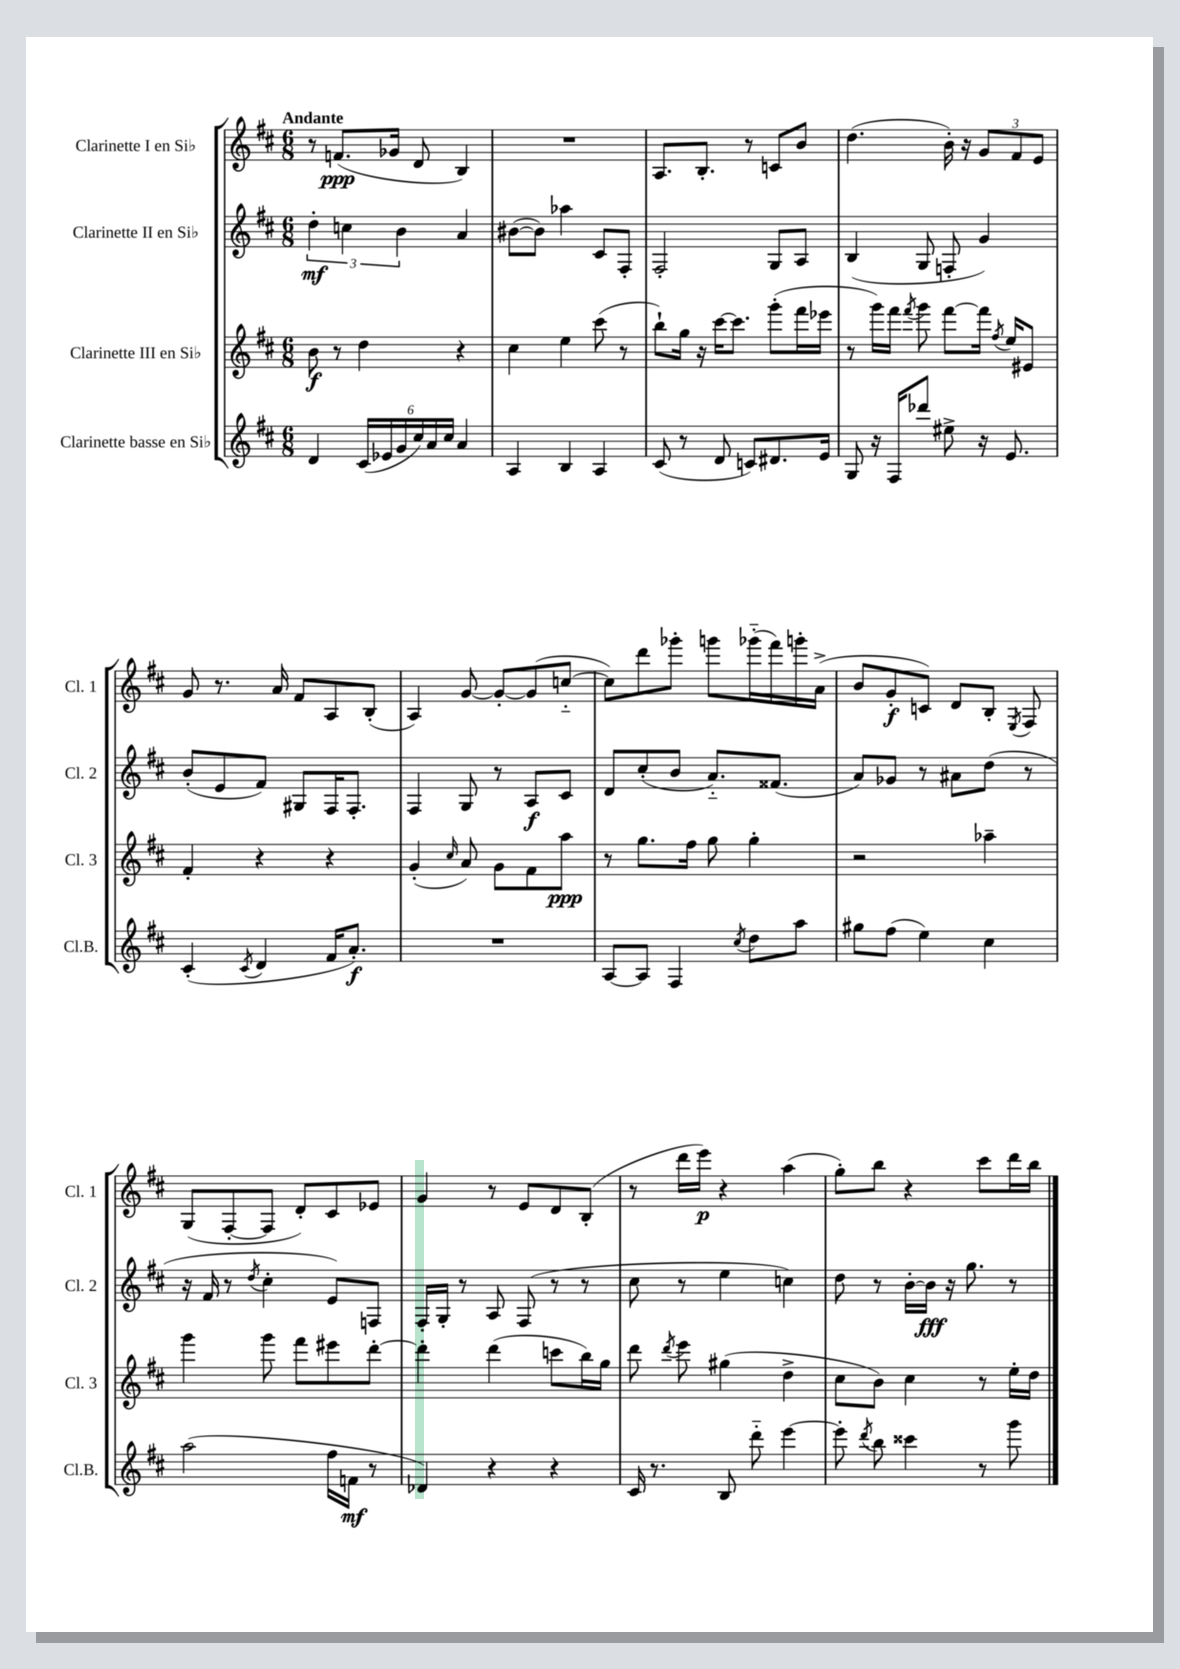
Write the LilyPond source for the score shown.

<<
\new StaffGroup <<
\new Staff = "s0" \with { instrumentName = "Clarinette I en Sib" shortInstrumentName = "Cl. 1" } {
    \clef treble \key d \major \numericTimeSignature \time 6/8 \tempo "Andante"
    \autoBeamOff r8 f'8.[\ppp( ges'16] d'8 b4) |
    R2. |
    a8.[ b8.]-. r8 c'8[ b'8] |
    d''4.( b'16-.) r16 \tuplet 3/2 { g'8[ fis'8 e'8] } |
    g'8 r8. a'16 fis'8[ a8 b8]-.( |
    a4) g'8~ g'8[~-. g'8( c''8]~-_ |
    c''8[) d'''8 ges'''8]-. g'''8[ ges'''16-_( fis'''16) g'''16-. a'16]->( |
    b'8[ g'8-.\f c'8]) d'8[ b8]-. \acciaccatura { e8 } fis8 |
    g8[( fis8~-. fis8] d'8[-.) cis'8 ees'8] |
    g'4 r8 e'8[ d'8 b8]-.( |
    r8 d'''16[ e'''16]\p) r4 a''4( |
    g''8[-.) b''8] r4 cis'''8[ d'''16 b''16] \bar "|." |
}
\new Staff = "s1" \with { instrumentName = "Clarinette II en Sib" shortInstrumentName = "Cl. 2" } {
    \clef treble \key d \major \numericTimeSignature \time 6/8
    \autoBeamOff \tuplet 3/2 { d''4-.\mf c''4 b'4 } a'4 |
    bis'8[~( bis'8]) aes''4 cis'8[ fis8]-. |
    fis2-. g8[ a8] |
    b4( g8 f8-. g'4) |
    b'8[-.( e'8 fis'8]) gis8[ fis16 fis8.]-. |
    fis4 g8 r8 a8[\f cis'8] |
    d'8[ cis''8-.( b'8] a'8.[-_) fisis'8.]( |
    a'8[) ges'8] r8 ais'8[ d''8]( r8 |
    r16 fis'16 r8 \acciaccatura { d''8 } cis''4-. e'8[) f8] |
    fis16[-. g16]-. r8 a8 fis8( r8 r8 |
    cis''8 r8 e''4 c''4) |
    d''8 r8 b'16[~-. b'16]\fff r16 g''8. r8 \bar "|." |
}
\new Staff = "s2" \with { instrumentName = "Clarinette III en Sib" shortInstrumentName = "Cl. 3" } {
    \clef treble \key d \major \numericTimeSignature \time 6/8
    \autoBeamOff b'8\f r8 d''4 r4 |
    cis''4 e''4 cis'''8( r8 |
    b''8[-!) g''16] r16 cis'''16[~ cis'''8.] g'''8[-.( fis'''16 ees'''16] |
    r8 g'''16[) fis'''16] \acciaccatura { fis'''8 } g'''8 fis'''8[~ fis'''16] \acciaccatura { fis''8 } e''16[ eis'8] |
    fis'4-. r4 r4 |
    g'4-.( \grace { cis''16 } a'8) g'8[ fis'8 a''8]\ppp |
    r8 g''8.[ fis''16] g''8 g''4-. |
    r2 aes''4-- |
    g'''4 g'''8 fis'''8[ eis'''8 d'''8]~-. |
    d'''4-. d'''4( c'''8[ b''16) g''16] |
    d'''8 \acciaccatura { d'''8 } e'''8 gis''4( d''4-> |
    cis''8[ b'8]) cis''4 r8 e''16[-. d''16] \bar "|." |
}
\new Staff = "s3" \with { instrumentName = "Clarinette basse en Sib" shortInstrumentName = "Cl.B." } {
    \clef treble \key d \major \numericTimeSignature \time 6/8
    \autoBeamOff d'4 \tuplet 6/4 { cis'16[( ees'16 g'16 cis''16) a'16 cis''16] } a'4 |
    a4 b4 a4 |
    cis'8( r8 d'8 c'8[) dis'8. e'16] |
    g8 r16 fis16[ des'''8] eis''8-> r16 e'8. |
    cis'4-.( \acciaccatura { cis'8 } d'4 fis'16[ a'8.]-.\f) |
    R2. |
    a8[~ a8] fis4 \acciaccatura { cis''8 } d''8[ a''8] |
    gis''8[ fis''8]( e''4) cis''4 |
    a''2( fis''16[ f'16]\mf r8 |
    des'4) r4 r4 |
    cis'16 r8. b8 d'''8-_ e'''4~ |
    e'''8-. \acciaccatura { d'''8 } b''8 cisis'''4 r8 g'''8 \bar "|." |
}
>>
>>
\layout { \context { \Score \remove "Bar_number_engraver" } }
